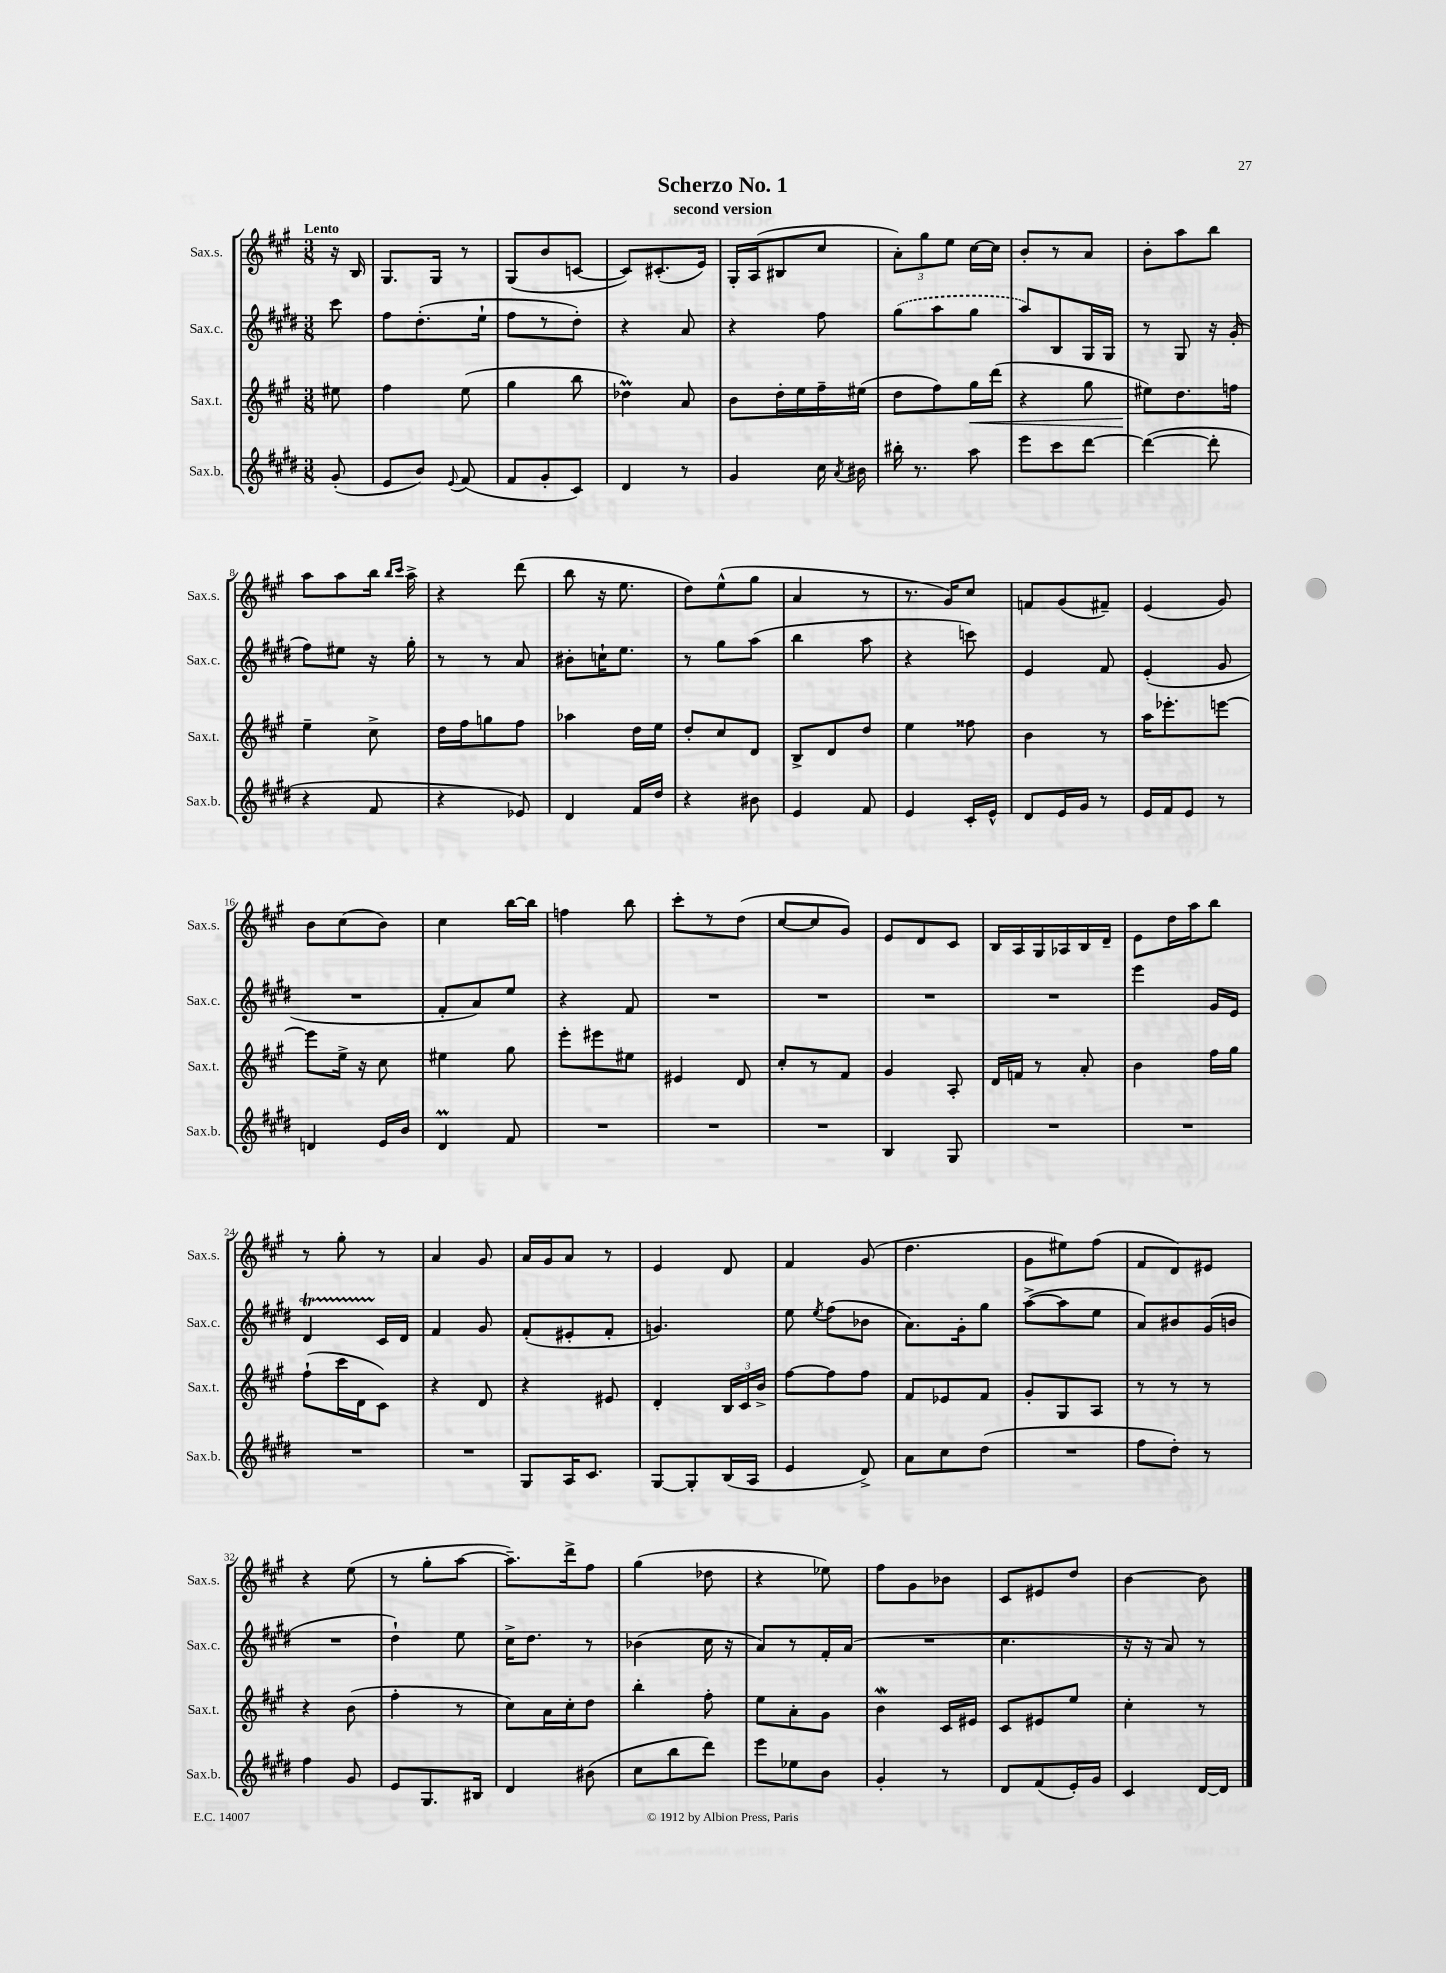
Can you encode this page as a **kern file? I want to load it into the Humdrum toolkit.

**kern	**kern	**dynam	**kern	**kern
*part4	*part3	*part3	*part2	*part1
*staff4	*staff3	*staff3	*staff2	*staff1
*I"Sax.b.	*I"Sax.t.	*	*I"Sax.c.	*I"Sax.s.
*I'Sax.b.	*I'Sax.t.	*	*I'Sax.c.	*I'Sax.s.
*clefG2	*clefG2	*	*clefG2	*clefG2
*k[f#c#g#d#]	*k[f#c#g#]	*	*k[f#c#g#d#]	*k[f#c#g#]
*M3/8	*M3/8	*	*M3/8	*M3/8
=	=	=	=	=
!	!	!	!	!LO:TX:a:B:t=Lento
(8g#'/	8ee#X\	.	8ccc#\	16r
.	.	.	.	16B/
=1	=1	=1	=1	=1
8e/L	4ff#\	.	8ff#\L	8.G#/L
8b/J)	.	.	(8.dd#'\	.
.	.	.	.	16G#/Jk
8qqe/	.	.	.	.
(8f#/	(8ee\	.	.	8r
.	.	.	16ee`\Jk	.
=2	=2	=2	=2	=2
8f#/L	4gg#\	.	8ff#\L	(8G#/L
8g#'/	.	.	8r	8b/
8c#/J)	8bb\	.	8dd#'\J)	[8cn/J
=3	=3	=3	=3	=3
4d#/	4dd-XM\)	.	4r	8c/L])
.	.	.	.	(8.c#X'/
8r	8a/	.	8a/	.
.	.	.	.	16e/Jk)
=4	=4	=4	=4	=4
4g#/	8b\L	.	4r	16G#'/LL
.	.	.	.	(16A/J
.	16dd'\L	.	.	8B#X/
.	16ee\	.	.	.
16cc#\	16ff#~\	.	8ff#\	8cc#/J
8qa/	.	.	.	.
16b#X\	(16ee#X\JJ	.	.	.
=5	=5	=5	=5	=5
16bb#X'\	8dd\L	.	(8gg#\L	12a'\L)
8.r	.	.	.	.
.	.	.	.	12gg#\
.	8ff#\)	.	8aa\	.
.	.	.	.	12ee\J
!	!	!LO:HP:b	!	!
8aa\	16gg#\L	<	8gg#\J	[16cc#\LL
.	(16ddd\JJ	.	.	16cc#\JJ]
=6	=6	=6	=6	=6
8eee\L	4r	.	8aa/L)	8b'/L
8ccc#\	.	.	8B/	8r
[8ddd#\J	8gg#\	.	16G#/L	8a/J
.	.	.	16G#/JJ	.
=7	=7	=7	=7	=7
(4ddd#\_	8ee#X\L)	.	8r	8b'\L
.	8.dd\	[	8G#/	8aa\
8ddd#'\]	.	.	16r	8bb\J
.	16ffn\Jk	.	(16g#'/	.
!!LO:LB:g=z
=8	=8	=8	=8	=8
4r	4ee~\	.	8ff#\L)	8aa\L
.	.	.	8ee#X\J	8aa\
8f#/	8cc#^\	.	16r	16bb\Jk
.	.	.	.	16qqbb/LL
.	.	.	.	16qqccc#/JJ
.	.	.	16gg#'\	16aa^\
=9	=9	=9	=9	=9
4r	16dd\LL	.	8r	4r
.	16ff#\J	.	.	.
.	8ggn\	.	8r	.
8e-X/)	8ff#\J	.	8a/	(8ddd\
=10	=10	=10	=10	=10
4d#/	4aa-X\	.	8b#X'\L	8bb\
.	.	.	16ccn`\K	16r
.	.	.	8.ee\J	8.ee\
16f#/LL	16dd\LL	.	.	.
16dd#/JJ	16ee\JJ	.	.	.
=11	=11	=11	=11	=11
4r	8dd'/L	.	8r	8dd\L)
.	8cc#/	.	8gg#\L	(8ee^^\
8b#X\	8d/J	.	(8aa\J	8gg#\J
=12	=12	=12	=12	=12
4e/	8B^/L	.	4bb\	4a/
.	8d/	.	.	.
8f#/	8dd/J	.	8aa\	8r
=13	=13	=13	=13	=13
4e/	4ee\	.	4r	8.r
.	.	.	.	16g#/KL)
16c#'/LL	8ff##X\	.	8cccn\)	8cc#/J
16e^^/JJ	.	.	.	.
=14	=14	=14	=14	=14
8d#/L	4b\	.	4e/	8fn/L
16e/L	.	.	.	(8g#/
16g#/JJ	.	.	.	.
8r	8r	.	8f#/	8f#X~/J)
=15	=15	=15	=15	=15
16e/LL	16aa\KL	.	(4e'/	(4e/
16f#/J	8.eee-X'\	.	.	.
8e/J	.	.	.	.
8r	[8eeen\J	.	8g#/	8g#/)
!!LO:LB:g=z
=16	=16	=16	=16	=16
4dn/	8eee\L]	.	4.r	8b\L
.	16ee^\Jk	.	.	(8cc#\
.	16r	.	.	.
16e/LL	8cc#\	.	.	8b\J)
16b/JJ	.	.	.	.
=17	=17	=17	=17	=17
4d#m/	4ee#X\	.	8f#'/L	4cc#\
.	.	.	8a/)	.
8f#/	8gg#\	.	8ee/J	[16bb\LL
.	.	.	.	16bb\JJ]
=18	=18	=18	=18	=18
4.r	8eee'\L	.	4r	4ffn\
.	8eee#X\	.	.	.
.	8ee#X\J	.	8f#/	8bb\
=19	=19	=19	=19	=19
4.r	4e#X/	.	4.r	8ccc#'\L
.	.	.	.	8r
.	8d/	.	.	(8dd\J
=20	=20	=20	=20	=20
4.r	8cc#'/L	.	4.r	[8cc#/L
.	8r	.	.	8cc#/]
.	8f#/J	.	.	8g#/J)
=21	=21	=21	=21	=21
4B/	4g#/	.	4.r	8e/L
.	.	.	.	8d/
8G#/	8A'/	.	.	8c#/J
=22	=22	=22	=22	=22
4.r	16d/LL	.	4.r	16B/LL
.	16fn/JJ	.	.	16A/
.	8r	.	.	16G#/
.	.	.	.	16A-X/
.	8a'/	.	.	16B/
.	.	.	.	16d~/JJ
=23	=23	=23	=23	=23
4.r	4b\	.	4eee\	8e\L
.	.	.	.	16dd\L
.	.	.	.	16aa\J
.	16ff#\LL	.	16g#/LL	8bb\J
.	16gg#\JJ	.	16e/JJ	.
!!LO:LB:g=z
=24	=24	=24	=24	=24
4.r	(8ff#`\L	.	4d#t/	8r
.	16ccc#\L	.	.	8gg#'\
.	16d\J	.	.	.
.	8c#\J)	.	16c#/LL	8r
.	.	.	16d#/JJ	.
=25	=25	=25	=25	=25
4.r	4r	.	4f#/	4a/
.	8d/	.	8g#/	8g#/
=26	=26	=26	=26	=26
8G#/L	4r	.	(8f#'/L	16a/LL
.	.	.	.	16g#/J
16A/K	.	.	8e#X'/	8a/J
8.c#/J	.	.	.	.
.	8e#X/	.	8f#'/J	8r
=27	=27	=27	=27	=27
[8G#/L	4d'/	.	4.gn/)	4e/
8G#'/]	.	.	.	.
(16B/L	24B/LL	.	.	8d/
.	24c#/	.	.	.
16A/JJ	.	.	.	.
.	24b^/JJ	.	.	.
=28	=28	=28	=28	=28
4e/	[8ff#\L	.	8ee\	4f#/
.	.	.	8qee/	.
.	8ff#\]	.	(8ff#\L	.
8d#^/)	8ff#\J	.	8b-X\J	(8g#/
=29	=29	=29	=29	=29
8a\L	8f#/L	.	8.a\L)	4.dd\
8cc#\	8e-X/	.	.	.
.	.	.	16g#'\k	.
(8dd#\J	8f#/J	.	8gg#\J	.
=30	=30	=30	=30	=30
4.r	8g#'/L	.	([8aa^\L	8g#\L
.	8G#/	.	8aa\]	8ee#X\)
.	8A/J	.	8ee\J	(8ff#\J
=31	=31	=31	=31	=31
8ff#\L	8r	.	8a/L)	8f#/L
8dd#'\J)	8r	.	8b#X/	8d/)
8r	8r	.	(16g#/L	8e#X/J
.	.	.	16bn/JJ	.
!!LO:LB:g=z
=32	=32	=32	=32	=32
4ff#\	4r	.	4.r	4r
8g#/	(8b\	.	.	(8ee\
=33	=33	=33	=33	=33
8e/L	4ff#'\	.	4dd#`\)	8r
8.G#/	.	.	.	8gg#'\L
.	8r	.	8ee\	[8aa\J
16B#X/Jk	.	.	.	.
=34	=34	=34	=34	=34
4d#/	8cc#\L)	.	16cc#^\KL	8.aa~\L])
.	.	.	8.dd#\J	.
.	16a\L	.	.	.
.	16cc#'\J	.	.	16ddd^\k
(8b#X\	8dd\J	.	8r	8ff#\J
=35	=35	=35	=35	=35
8cc#\L	4bb'\	.	(4b-X\	(4gg#\
8bb\	.	.	.	.
8ddd#\J)	8ff#'\	.	16cc#\	8dd-X\
.	.	.	16r	.
=36	=36	=36	=36	=36
8eee\L	8ee\L	.	8a/L)	4r
8ee-X\	8a'\	.	8r	.
8b\J	8g#\J	.	16f#'/L	8ee-X\)
.	.	.	(16a/JJ	.
=37	=37	=37	=37	=37
4g#'/	4bW\	.	4.r	8ff#\L
.	.	.	.	8g#\
8r	16c#/LL	.	.	8b-X\J
.	16e#X/JJ	.	.	.
=38	=38	=38	=38	=38
8d#/L	8c#/L	.	4.cc#\	8c#/L
(8f#/	8e#X/	.	.	8e#X/
16e'/L)	8ee/J	.	.	8dd/J
16g#/JJ	.	.	.	.
=39	=39	=39	=39	=39
4c#/	4cc#'\	.	16r	[4b\
.	.	.	16r	.
.	.	.	8a/)	.
[16d#/LL	8r	.	8r	8b\]
16d#/JJ]	.	.	.	.
==	==	==	==	==
*-	*-	*-	*-	*-
